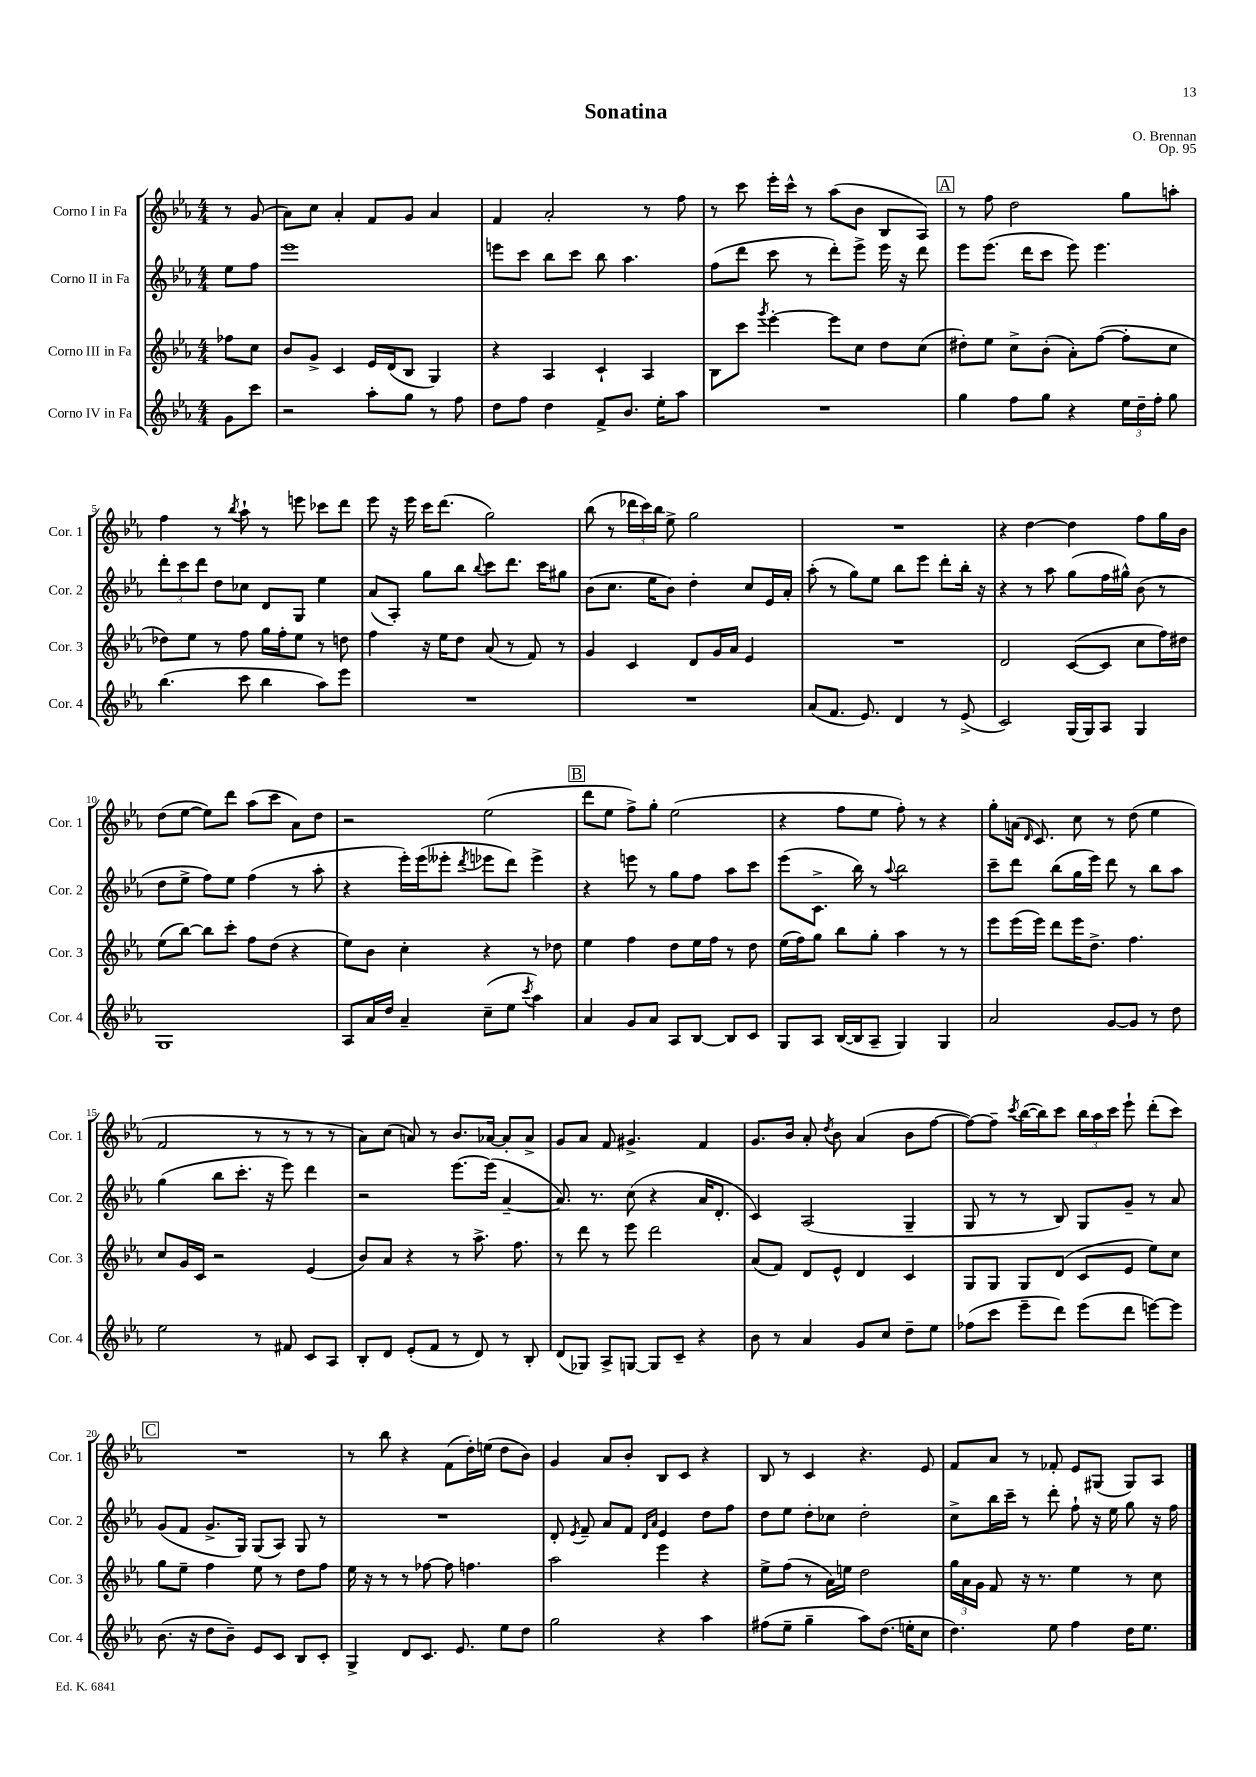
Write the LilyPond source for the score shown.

\header { title = "Sonatina" composer = "O. Brennan" opus = "Op. 95" }
<<
\new StaffGroup <<
\new Staff = "s0" \with { instrumentName = "Corno I in Fa" shortInstrumentName = "Cor. 1" } {
    \clef treble \key ees \major \numericTimeSignature \time 4/4 \partial 4
    \autoBeamOff r8 g'8( |
    aes'8[) c''8] aes'4-. f'8[ g'8] aes'4 |
    f'4 aes'2-. r8 f''8 |
    r8 c'''8 ees'''16[-. c'''16]-^ r8 aes''8[( bes'8] bes8[ aes8]) |
    \mark \markup { \box "A" } r8 f''8 d''2 g''8[ a''8]-. |
    f''4 r8 \acciaccatura { bes''8 } aes''8-! r8 e'''8 ces'''8[ d'''8] |
    ees'''8 r16 ees'''16 c'''16[ d'''8.]( g''2) |
    bes''8( r8 \tuplet 3/2 { des'''16[ c'''16) bes''16] } ees''8-> g''2 |
    R1 |
    r4 d''4~ d''4 f''8[ g''16 bes'16] |
    d''8[( ees''8]~ ees''8[) d'''8] aes''8[( c'''8] aes'8[) d''8] |
    r2 ees''2( |
    \mark \markup { \box "B" } d'''8[ ees''8] f''8[->) g''8]-. ees''2( |
    r4 f''8[ ees''8] f''8-.) r8 r4 |
    g''8[-. a'16]( \grace { d'16 } c'8.) c''8 r8 d''8( ees''4 |
    f'2 r8 r8 r8 r8 |
    aes'8[) c''8]( a'8) r8 bes'8.[ aes'16]~ aes'8[-. aes'8]-> |
    g'8[ aes'8] f'8 gis'4.-> f'4 |
    g'8.[ bes'16] aes'8-. \acciaccatura { d''8 } bes'8 aes'4( bes'8[ f''8]~ |
    f''8[~) f''8]-- \acciaccatura { c'''8 } bes''16[~( bes''16) c'''8] \tuplet 3/2 { bes''16[ aes''16 c'''16] } ees'''8-! d'''8[-.( c'''8]) |
    \mark \markup { \box "C" } R1 |
    r8 bes''8 r4 f'8[( d''16-.) e''16]( d''8[ bes'8]) |
    g'4 aes'8[ bes'8]-. bes8[ c'8] r4 |
    bes8 r8 c'4 r4. ees'8 |
    f'8[ aes'8] r8 fes'8-. ees'8[ gis8]( gis8[) aes8] \bar "|." |
}
\new Staff = "s1" \with { instrumentName = "Corno II in Fa" shortInstrumentName = "Cor. 2" } {
    \clef treble \key ees \major \numericTimeSignature \time 4/4 \partial 4
    \autoBeamOff ees''8[ f''8] |
    ees'''1 |
    e'''8[ c'''8] bes''8[ c'''8] bes''8 aes''4. |
    f''8[( d'''8] c'''8 r8 d'''8[-.) ees'''8]-> ees'''16 r16 d'''8 |
    \mark \markup { \box "A" } ees'''8[ ees'''8.]( d'''16[ c'''8] ees'''8) ees'''4. |
    \tuplet 3/2 { d'''8[-. c'''8 d'''8] } d''8[ ces''8] d'8[ g8] ees''4 |
    aes'8[( aes8]-.) g''8[ bes''8] \appoggiatura { bes''8 } c'''8[ d'''8.] c'''16[ gis''8] |
    bes'8[( c''8.] ees''16[ bes'8]) d''4-. c''8[ ees'16 aes'16]-. |
    aes''8-.( r8 g''8[) ees''8] bes''8[ ees'''8] d'''8[-. bes''16]-. r16 |
    r4 r8 aes''8 g''8[( f''16 gis''16]-^) bes'8( r8 |
    d''8[ ees''8]-> f''8[) ees''8] f''4( r8 aes''8-. |
    r4 ees'''16[-.) ees'''16( eeses'''8]-. \acciaccatura { d'''8 } ees'''8[ d'''8]) ees'''4-> |
    \mark \markup { \box "B" } r4 e'''8 r8 g''8[ f''8] aes''8[ c'''8] |
    ees'''8[( c'8.]-> bes''16) r8 \appoggiatura { aes''8 } bes''2 |
    c'''8[-- d'''8] bes''8[( g''16 ees'''16]) d'''8 r8 bes''8[ aes''8] |
    g''4( bes''8[ c'''8.]-. r16 ees'''8) d'''4 |
    r2 ees'''8.[~ ees'''16]( aes'4~-- |
    aes'8.) r8. c''8( r4 aes'16[ d'8.]-. |
    c'4) aes2( g4-- |
    g8 r8 r8 bes8) g8[ g'8]-- r8 aes'8 |
    \mark \markup { \box "C" } g'8[( f'8] g'8.[-> g16]) g8[( aes8]) g8 r8 |
    R1 |
    d'8-. \acciaccatura { ees'8 } f'8-- aes'8[ f'8] \grace { d'16[ aes'16] } ees'4 d''8[ f''8] |
    d''8[ ees''8] d''8[-. ces''8] d''2-. |
    c''8[-> bes''16 c'''16]-- r8 d'''8-. f''8-! r16 ees''16 g''8 r16 f''16 \bar "|." |
}
\new Staff = "s2" \with { instrumentName = "Corno III in Fa" shortInstrumentName = "Cor. 3" } {
    \clef treble \key ees \major \numericTimeSignature \time 4/4 \partial 4
    \autoBeamOff fes''8[ c''8] |
    bes'8[ g'8]-> c'4 ees'16[ d'16( bes8] g4) |
    r4 aes4 c'4-! aes4 |
    bes8[ c'''8] \acciaccatura { g'''8 } ees'''4~-. ees'''8[ c''8] d''8[ c''8]( |
    \mark \markup { \box "A" } dis''8[-.) ees''8] c''8[-> bes'8]-.( aes'8[-.) f''8]~( f''8[-. c''8] |
    des''8[) ees''8] r8 f''8 g''16[ f''16-. ees''8] r8 d''8 |
    f''4 r16 ees''16[ d''8] aes'8( r8 f'8) r8 |
    g'4 c'4 d'8[ g'16 aes'16] ees'4 |
    R1 |
    d'2 c'8[~( c'8] c''8[ f''16) dis''16] |
    ees''8[( bes''8]~) bes''8[ c'''8]-. f''8[ d''8]( r4 |
    ees''8[) bes'8] c''4-. r4 r8 des''8 |
    \mark \markup { \box "B" } ees''4 f''4 d''8[ ees''16 f''16] r8 d''8 |
    ees''16[( f''16) g''8] bes''8[ g''8]-. aes''4 r8 r8 |
    ees'''8[ ees'''16( ees'''16]) d'''8[ ees'''16 d''8.]-> f''4. |
    c''8[ g'16 c'16] r2 ees'4( |
    bes'8[) aes'8] r4 r8 aes''8.-> f''8. |
    r8 d'''8 r8 ees'''8 d'''2 |
    aes'8[( f'8]) d'8[ ees'8]-^ d'4 c'4 |
    g8[ g8] g8[ d'8]( c'8[ ees'8] ees''8[) c''8] |
    \mark \markup { \box "C" } g''8[ ees''8]-- f''4 ees''8 r8 d''8[ f''8] |
    ees''16 r16 r8 r8 fes''8~ fes''8 f''4. |
    aes''2 ees'''4 r4 |
    ees''8[-> f''8]( r8 aes'16[) e''16] d''2 |
    \tuplet 3/2 { g''16[ aes'16 g'16] } f'8 r16 r8. ees''4 r8 c''8 \bar "|." |
}
\new Staff = "s3" \with { instrumentName = "Corno IV in Fa" shortInstrumentName = "Cor. 4" } {
    \clef treble \key ees \major \numericTimeSignature \time 4/4 \partial 4
    \autoBeamOff g'8[ c'''8] |
    r2 aes''8[-. g''8] r8 f''8 |
    d''8[ f''8] d''4 f'8[-> bes'8.] ees''16[-. aes''8] |
    R1 |
    \mark \markup { \box "A" } g''4 f''8[ g''8] r4 \tuplet 3/2 { ees''16[ d''16-- f''16]-. } g''8 |
    bes''4.( c'''8 bes''4 aes''8[) ees'''8] |
    R1 |
    R1 |
    aes'8[( f'8.] ees'8.) d'4 r8 ees'8->( |
    c'2) g16[( g16) aes8] g4 |
    g1 |
    aes8[ aes'16 d''16] aes'4-- c''8[--( ees''8] \acciaccatura { c'''8 } aes''4) |
    \mark \markup { \box "B" } aes'4 g'8[ aes'8] aes8[ bes8]~ bes8[ c'8] |
    g8[ aes8] bes16[~( bes16 aes8]-- g4) g4 |
    aes'2 g'8[~ g'8] r8 d''8 |
    ees''2 r8 fis'8 c'8[ aes8] |
    bes8[-. d'8] ees'8[-.( f'8] r8 d'8) r8 bes8-. |
    d'8[( ges8]) aes8[-> g8]~ g8[ c'8]-- r4 |
    bes'8 r8 aes'4 g'8[ c''8] d''8[-- ees''8] |
    fes''8[( c'''8] ees'''8[-- d'''8]) ees'''8[( d'''8] e'''8[~) e'''8] |
    \mark \markup { \box "C" } bes'8.( r16 d''8[ bes'8]--) ees'8[ c'8] bes8[ c'8]-. |
    g4-> d'8[ c'8.] ees'8. ees''8[ d''8] |
    g''2 r4 aes''4 |
    fis''8[( ees''8]-- g''4-- aes''8[) d''8.]( e''16[-. c''8] |
    d''4.) ees''8 f''4 d''16[ ees''8.] \bar "|." |
}
>>
>>
